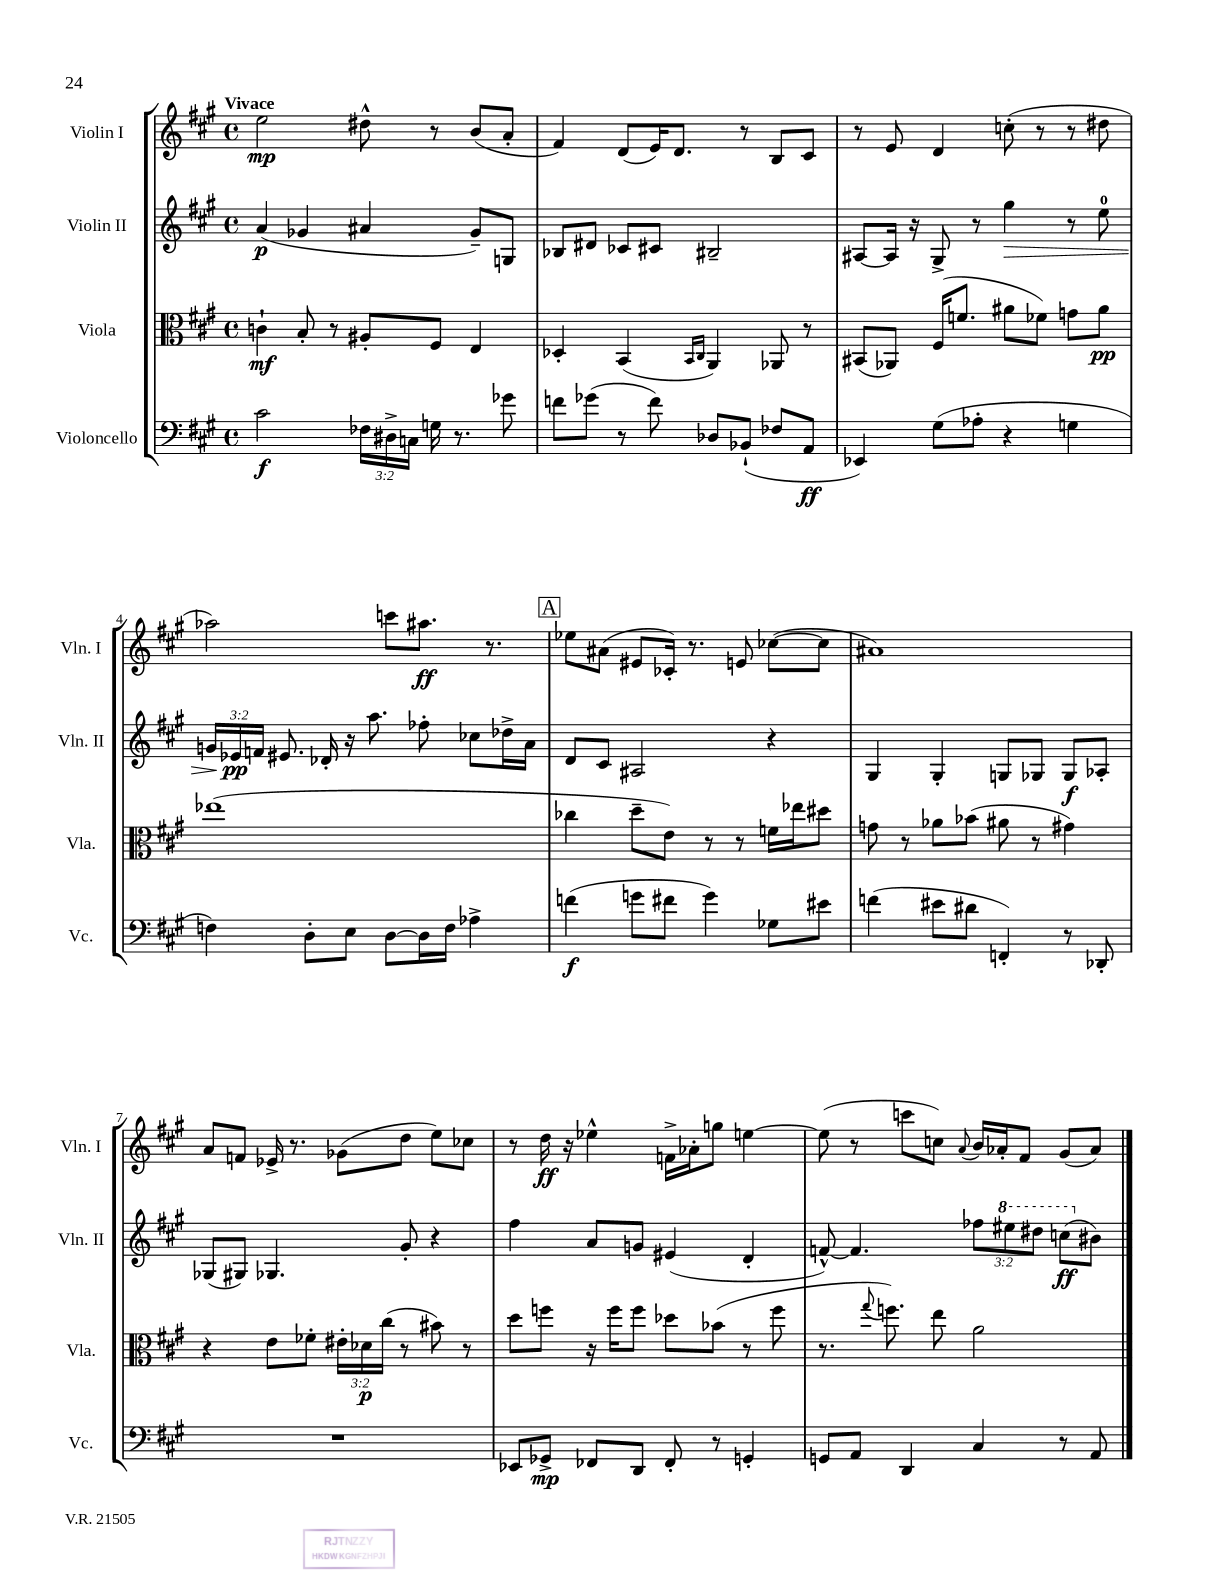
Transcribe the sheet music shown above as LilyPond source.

<<
\new StaffGroup <<
\new Staff = "s0" \with { instrumentName = "Violin I" shortInstrumentName = "Vln. I" } {
    \clef treble \key a \major \defaultTimeSignature \time 4/4 \tempo "Vivace"
    \autoBeamOff e''2\mp dis''8-^ r8 b'8[( a'8]-. |
    fis'4) d'8[( e'16) d'8.] r8 b8[ cis'8] |
    r8 e'8 d'4 c''8-.( r8 r8 dis''8 |
    aes''2) c'''8[ ais''8.]\ff r8. |
    \mark \markup { \box "A" } ees''8[ ais'8]( eis'8[ ces'16]-.) r8. e'8 ces''8[~( ces''8] |
    ais'1) |
    a'8[ f'8] ees'16-> r8. ges'8[( d''8] e''8[) ces''8] |
    r8 d''16\ff r16 ees''4-^ f'16[-> aes'16-. g''8] e''4~ |
    e''8( r8 c'''8[ c''8]) \appoggiatura { a'8 } b'16[ aes'16-. fis'8] gis'8[( aes'8]) \bar "|." |
}
\new Staff = "s1" \with { instrumentName = "Violin II" shortInstrumentName = "Vln. II" } {
    \clef treble \key a \major \defaultTimeSignature \time 4/4 \override Staff.TupletNumber.text = #tuplet-number::calc-fraction-text
    \autoBeamOff a'4\p( ges'4 ais'4 ges'8[--) g8] |
    bes8[ dis'8] ces'8[ cis'8] bis2-- |
    ais8[~ ais16] r16 gis8-> r8 gis''4\> r8 e''8-0 |
    \tuplet 3/2 { g'16[ ees'16\pp\! f'16] } eis'8. des'16-. r16 a''8. fes''8-. ces''8[ des''16-> a'16] |
    \mark \markup { \box "A" } d'8[ cis'8] ais2 r4 |
    gis4 gis4-. g8[ ges8] ges8[\f aes8]-. |
    ges8[( gis8]) ges4. gis'8-. r4 |
    fis''4 a'8[ g'8] eis'4( d'4-. |
    f'8~-^) f'4. \tuplet 3/2 { fes''8[ \ottava #1 eis'''8 dis'''8] } c'''8[\ff( \ottava #0 bis'8]) \bar "|." |
}
\new Staff = "s2" \with { instrumentName = "Viola" shortInstrumentName = "Vla." } {
    \clef alto \key a \major \defaultTimeSignature \time 4/4 \override Staff.TupletNumber.text = #tuplet-number::calc-fraction-text
    \autoBeamOff c'4-!\mf b8-. r8 ais8[-. fis8] e4 |
    des4-. b,4( \grace { b,16[ cis16] } a,4) aes,8 r8 |
    bis,8[( aes,8]) fis16[( f'8.] ais'8[ fes'8]) g'8[ ais'8]\pp |
    ees''1( |
    \mark \markup { \box "A" } ces''4 d''8[-- e'8]) r8 r8 f'16[ ees''16 dis''8] |
    g'8 r8 aes'8[ bes'8]( ais'8 r8 gis'4) |
    r4 e'8[ fes'8]-. \tuplet 3/2 { eis'16[-. des'16\p cis''16]( } r8 bis'8) r8 |
    d''8[ f''8] r16 f''16[ f''8] des''8[ bes'8]( r8 f''8 |
    r8. \appoggiatura { gis''8 } f''8.) e''8 a'2 \bar "|." |
}
\new Staff = "s3" \with { instrumentName = "Violoncello" shortInstrumentName = "Vc." } {
    \clef bass \key a \major \defaultTimeSignature \time 4/4 \override Staff.TupletNumber.text = #tuplet-number::calc-fraction-text
    \autoBeamOff cis'2\f \tuplet 3/2 { fes16[ dis16-> c16] } g16 r8. ges'8 |
    f'8[ ges'8]( r8 f'8) des8[ bes,8]-!( fes8[ a,8]\ff |
    ees,4) gis8[( aes8]-. r4 g4 |
    f4) d8[-. e8] d8[~ d16 f16] aes4-> |
    \mark \markup { \box "A" } f'4\f( g'8[ fis'8] g'4) ges8[ eis'8] |
    f'4( eis'8[ dis'8] f,4-.) r8 des,8-. |
    R1 |
    ees,8[ ges,8]->\mp fes,8[ d,8] fes,8-. r8 g,4-. |
    g,8[ a,8] d,4 cis4 r8 a,8 \bar "|." |
}
>>
>>
